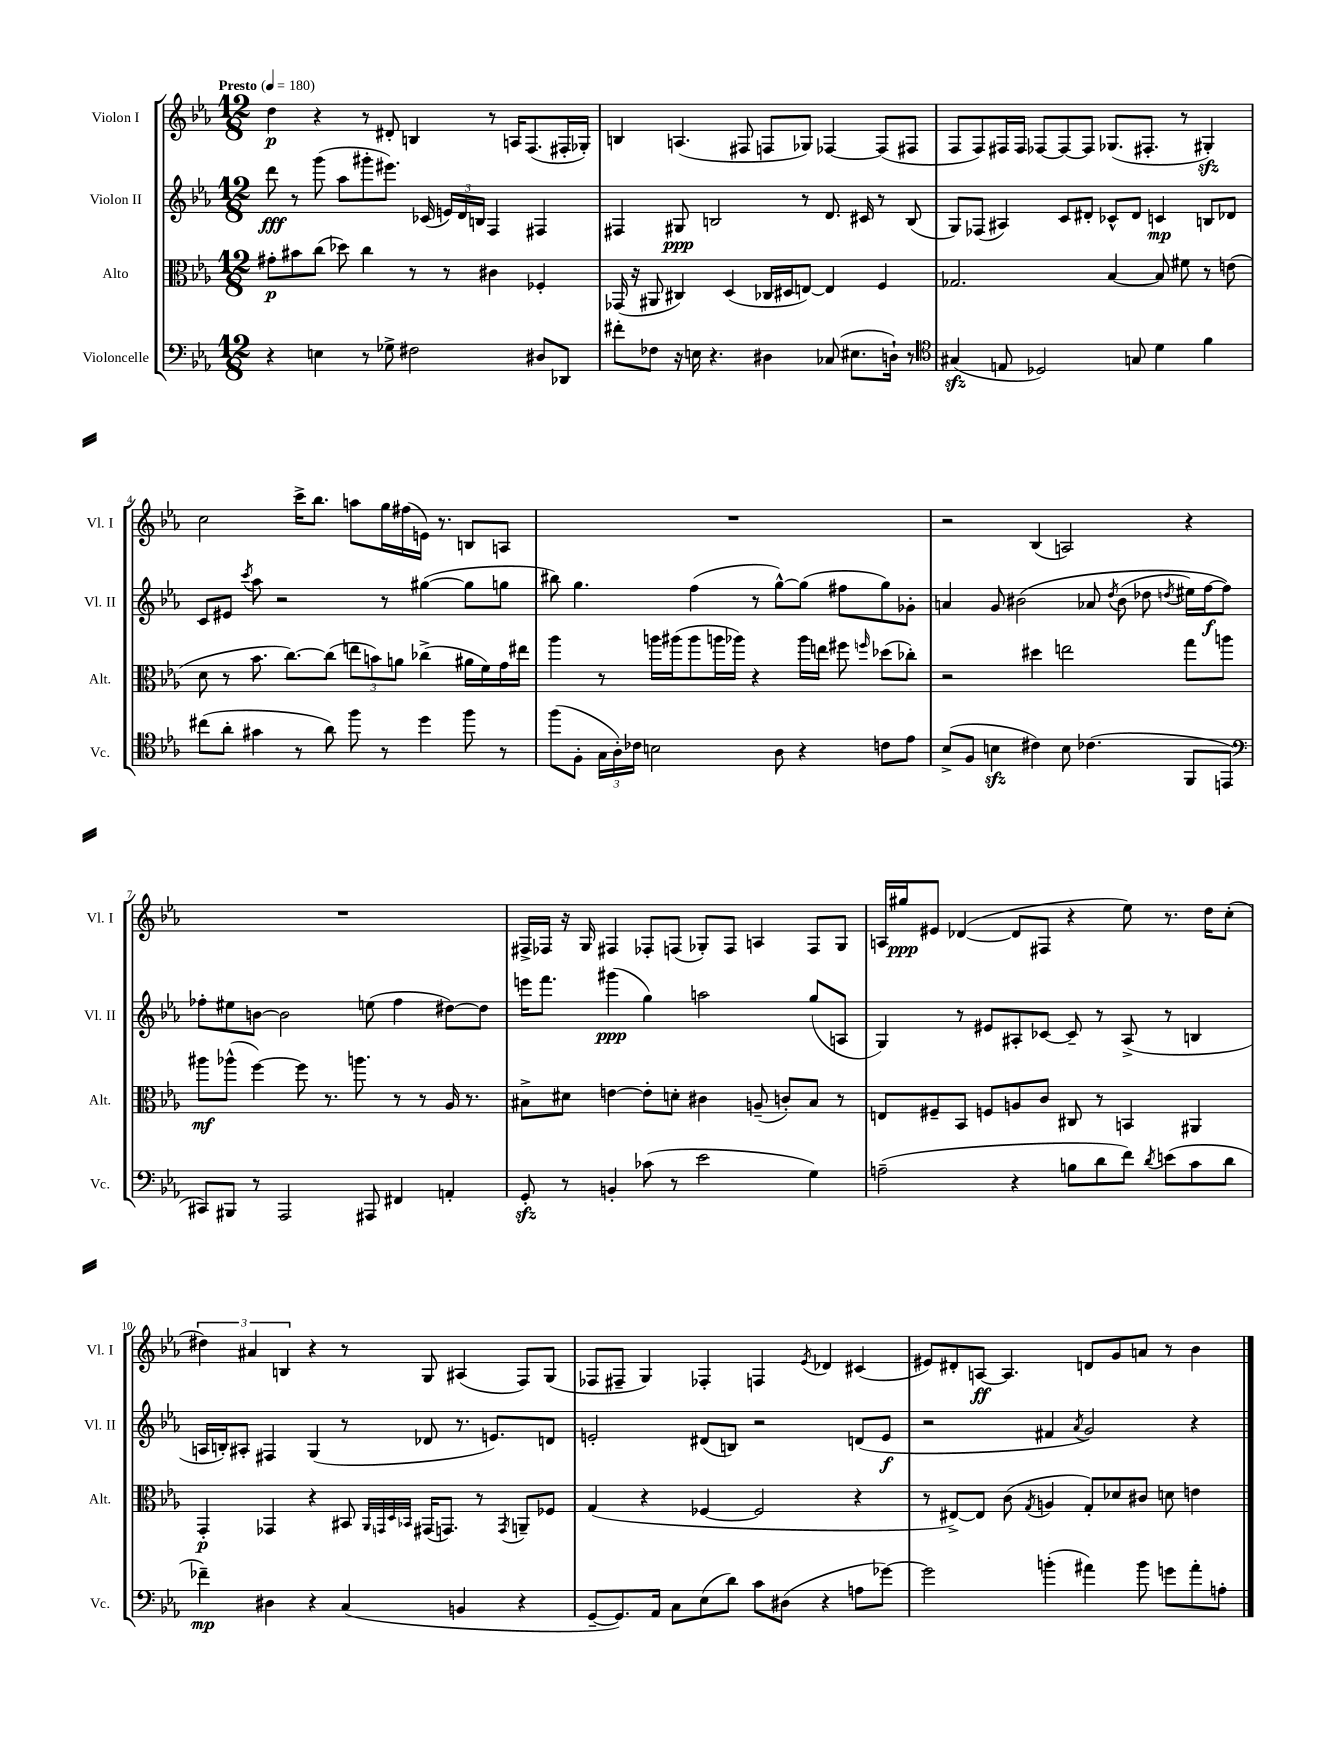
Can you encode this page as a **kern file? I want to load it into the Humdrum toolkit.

**kern	**dynam	**kern	**dynam	**kern	**dynam	**kern	**dynam
*part4	*part4	*part3	*part3	*part2	*part2	*part1	*part1
*staff4	*staff4	*staff3	*staff3	*staff2	*staff2	*staff1	*staff1
*I"Violoncelle	*	*I"Alto	*	*I"Violon II	*	*I"Violon I	*
*I'Vc.	*	*I'Alt.	*	*I'Vl. II	*	*I'Vl. I	*
*clefF4	*	*clefC3	*	*clefG2	*	*clefG2	*
*k[b-e-a-]	*	*k[b-e-a-]	*	*k[b-e-a-]	*	*k[b-e-a-]	*
*M12/8	*	*M12/8	*	*M12/8	*	*M12/8	*
*MM180	*	*MM180	*	*MM180	*	*MM180	*
=1	=1	=1	=1	=1	=1	=1	=1
!	!	!	!	!	!	!LO:TX:a:B:t=Presto	!
4r	.	8g#X'\L	p	8ddd\	fff	4dd\	p
.	.	8b#X\	.	8r	.	.	.
4En\	.	(8cc\J	.	(8ggg\	.	4r	.
.	.	8dd-X\)	.	8aa-\L	.	.	.
8r	.	4cc\	.	8ggg#X'\	.	8r	.
8G-X^\	.	.	.	8.eee#X\J)	.	8d#X'/	.
2F#X\	.	8r	.	.	.	4Bn/	.
.	.	.	.	(16c-X/	.	.	.
.	.	8r	.	24en/LL)	.	.	.
.	.	.	.	24d/	.	.	.
.	.	.	.	24Bn/JJ	.	.	.
.	.	4c#X\	.	4F/	.	8r	.
.	.	.	.	.	.	16An/KL	.
.	.	.	.	.	.	(8.F/	.
8D#X/L	.	4F-X'/	.	4F#X/	.	.	.
8DD-X/J	.	.	.	.	.	16F#X'/L	.
.	.	.	.	.	.	16G-X'/JJ)	.
=2	=2	=2	=2	=2	=2	=2	=2
8f#X'\L	.	(16GG-X/	.	4F#X/	.	4Bn/	.
.	.	16r	.	.	.	.	.
8F-X\J	.	8AA#X/	.	.	.	.	.
16r	.	4C#X/)	.	8G#X/	ppp	(4.An/	.
16En\	.	.	.	.	.	.	.
4.r	.	.	.	2Bn/	.	.	.
.	.	(4D/	.	.	.	.	.
.	.	.	.	.	.	8F#X/	.
4D#X\	.	16C-X/LL	.	.	.	8Fn/L	.
.	.	16D#X/J	.	.	.	.	.
.	.	[8En/J)	.	8r	.	8G-X/J)	.
(8C-X/	.	4E/]	.	8.d/	.	[4F-X/	.
8.E#X\L	.	.	.	.	.	.	.
.	.	.	.	16c#X/	.	.	.
.	.	4F/	.	8r	.	(8F-/L]	.
16Dn`\Jk)	.	.	.	.	.	.	.
8r	.	.	.	(8B/	.	8F#X/J	.
=3	=3	=3	=3	=3	=3	=3	=3
*clefC4	*	*	*	*	*	*	*
(4G#Xzz/	.	2.G-X/	.	8G/L)	.	8F/L	.
.	.	.	.	(8F-X/J	.	8F/)	.
8En/	.	.	.	4A#X/)	.	16F#X/L	.
.	.	.	.	.	.	16F#/JJ	.
2D-X/)	.	.	.	.	.	[8F-X/L	.
.	.	.	.	8c/L	.	8F-/_	.
.	.	.	.	8d#X'/J	.	8F-/J]	.
.	.	[4B-/	.	8c-X^^/L	.	(8.G-X/L	.
8Gn/	.	.	.	8d#/J	.	.	.
.	.	.	.	.	.	8.F#X'/J	.
4d\	.	8B-/]	.	4cn/	mp	.	.
.	.	8f#X\	.	.	.	8r	.
4f\	.	8r	.	8Bn/L	.	4G#Xzz'/)	.
.	.	(8en\	.	8d-X/J	.	.	.
!!LO:LB:g=z
=4	=4	=4	=4	=4	=4	=4	=4
(8cc#X\L	.	8d\	.	8c/L	.	2cc\	.
8a-'\J	.	8r	.	8e#X/J	.	.	.
.	.	.	.	8qccc/	.	.	.
4g#X\	.	8.b-\	.	8aa-\	.	.	.
.	.	.	.	2r	.	.	.
.	.	[8.cc\L)	.	.	.	.	.
8r	.	.	.	.	.	16ccc^\KL	.
.	.	.	.	.	.	8.bb-\J	.
8a-\)	.	(8cc\J]	.	.	.	.	.
8ff\	.	12een\L	.	.	.	8aan\L	.
.	.	12bn\)	.	.	.	.	.
8r	.	.	.	8r	.	16gg\L	.
.	.	12an\J	.	.	.	.	.
.	.	.	.	.	.	(16ff#X\	.
4dd\	.	(4cc-X^\	.	([4gg#X\	.	16en\JJ)	.
.	.	.	.	.	.	8.r	.
8ff\	.	16a#X\LL	.	8gg#\L]	.	8Bn/L	.
.	.	16f\)	.	.	.	.	.
8r	.	16g\	.	8ggn\J	.	8An/J	.
.	.	16ee#X\JJ	.	.	.	.	.
=5	=5	=5	=5	=5	=5	=5	=5
(8ff\L	.	4aa-\	.	8bb#X\)	.	1.r	.
8F'\J	.	.	.	4.gg\	.	.	.
24G\LL	.	8r	.	.	.	.	.
24A-'\)	.	.	.	.	.	.	.
24c-X\JJ	.	.	.	.	.	.	.
2Bn\	.	16aan\LL	.	.	.	.	.
.	.	(16aa#X\J	.	.	.	.	.
.	.	8aa#\	.	(4ff\	.	.	.
.	.	16aan\L	.	.	.	.	.
.	.	16aa-X\JJ)	.	.	.	.	.
.	.	4r	.	8r	.	.	.
8A-\	.	.	.	[8gg^^\L)	.	.	.
4r	.	16aa-\LL	.	(8gg\J]	.	.	.
.	.	16een\JJ	.	.	.	.	.
.	.	8ff#X\	.	8ff#X\L	.	.	.
.	.	16qqffn/	.	.	.	.	.
8cn\L	.	(8dd-X\L	.	8gg\)	.	.	.
8e-\J	.	8cc-X'\J)	.	8g-X'\J	.	.	.
=6	=6	=6	=6	=6	=6	=6	=6
(8B-^/L	.	2r	.	4an/	.	2r	.
8F/J	.	.	.	.	.	.	.
4Bnzz\	.	.	.	8g/	.	.	.
.	.	.	.	(2b#X\	.	.	.
4c#X\)	.	4dd#X\	.	.	.	(4B-/	.
8B\	.	2een\	.	.	.	2An/)	.
(4.c-X\	.	.	.	8a-X/	.	.	.
.	.	.	.	8qdd/	.	.	.
.	.	.	.	(8b#\	.	.	.
.	.	.	.	8dd-X\	.	.	.
.	.	.	.	8qddn/	.	.	.
8FF/L	.	8gg\L	.	16ee#X\LL)	.	4r	.
.	.	.	.	[16ff\J	f	.	.
8EEn/J	.	8aan\J	.	8ff\J])	.	.	.
!!LO:LB:g=z
=7	=7	=7	=7	=7	=7	=7	=7
*clefF4	*	*	*	*	*	*	*
8CC#X/L)	.	8aa#X\L	mf	8ff-X'\L	.	1.r	.
8BBB#X/J	.	(8aa-X^^\J	.	8ee#X\	.	.	.
8r	.	[4ff\)	.	[8bn\J	.	.	.
2AAA-/	.	.	.	2b\]	.	.	.
.	.	8ff\]	.	.	.	.	.
.	.	8.r	.	.	.	.	.
.	.	8.aan\	.	.	.	.	.
8AAA#X/	.	.	.	(8een\	.	.	.
4FF#X/	.	8r	.	4ff-\	.	.	.
.	.	8r	.	.	.	.	.
4AAn'/	.	16A-/	.	[8dd#X\L)	.	.	.
.	.	8.r	.	.	.	.	.
.	.	.	.	8dd#\J]	.	.	.
=8	=8	=8	=8	=8	=8	=8	=8
8GGzz'/	.	8B#X^\L	.	16eeen\KL	.	16F#X^/LL	.
.	.	.	.	8.fff\J	.	16F-X/JJ	.
8r	.	8d#X\J	.	.	.	16r	.
.	.	.	.	.	.	16G/	.
4BBn'/	.	[4en\	.	(4ggg#X\	ppp	4F#X/	.
(8c-X\	.	8e'\L]	.	4gg\)	.	8F-X'/L	.
8r	.	8dn'\J	.	.	.	(8Fn/J	.
2e-\	.	4c#X\	.	2aan\	.	8G-X'/L)	.
.	.	.	.	.	.	8F/J	.
.	.	(8An~/	.	.	.	4An/	.
.	.	8cn'/L)	.	.	.	.	.
4G\)	.	8B#/J	.	(8gg/L	.	8F/L	.
.	.	8r	.	8An/J	.	8G-/J	.
=9	=9	=9	=9	=9	=9	=9	=9
(2An~\	.	8En/L	.	4G/)	.	16An/LL	.
.	.	.	.	.	.	16gg#X/J	ppp
.	.	8F#X~/	.	.	.	8e#X/J	.
.	.	8BB-/J	.	8r	.	([4d-X/	.
.	.	8Fn/L	.	8e#X/L	.	.	.
4r	.	8An/	.	8A#X'/	.	8d-/L]	.
.	.	8c/J	.	[8c-X/J	.	8F#X/J	.
8Bn\L	.	8C#X/	.	8c-~/]	.	4r	.
8d\	.	8r	.	8r	.	.	.
8f\J)	.	4BBn/	.	(8A#^/	.	8ee-\)	.
8qd/	.	.	.	.	.	.	.
(8en\L	.	.	.	8r	.	8.r	.
8c\	.	4AA#X/	.	4Bn/	.	.	.
.	.	.	.	.	.	16dd\KL	.
8d\J	.	.	.	.	.	(8cc'\J	.
!!LO:LB:g=z
=10	=10	=10	=10	=10	=10	=10	=10
4f-X~\)	mp	4GG'/	p	16An/LL	.	6dd#X\)	.
.	.	.	.	16Bn'/J)	.	.	.
.	.	.	.	8A#X'/J	.	.	.
.	.	.	.	.	.	6a#X/	.
4D#X\	.	4GG-X/	.	4F#X/	.	.	.
.	.	.	.	.	.	6Bn/	.
4r	.	4r	.	(4G/	.	4r	.
(4C/	.	8BB#X/	.	8r	.	8r	.
.	.	32qqAA-/LLL	.	.	.	.	.
.	.	32qqGGn/	.	.	.	.	.
.	.	32qqD/	.	.	.	.	.
.	.	32qqBB-X/JJJ	.	.	.	.	.
.	.	(16GG#X/KL	.	8d-X/	.	8G/	.
.	.	8.GGn/J)	.	.	.	.	.
4BBn/	.	.	.	8.r	.	(4A#X/	.
.	.	8r	.	.	.	.	.
.	.	.	.	8.en/L)	.	.	.
.	.	8qGG/	.	.	.	.	.
4r	.	8AAn~/L	.	.	.	8F/L)	.
.	.	8F-X/J	.	8dn/J	.	(8G/J	.
=11	=11	=11	=11	=11	=11	=11	=11
[8GG~/L	.	(4G/	.	2en'/	.	8F-X/L	.
8.GG/])	.	.	.	.	.	8F#X~/J	.
.	.	4r	.	.	.	4G/)	.
16AA-/Jk	.	.	.	.	.	.	.
8C\L	.	.	.	.	.	.	.
(8E-\	.	[4F-X/	.	(8d#X/L	.	4F-X'/	.
8d\J)	.	.	.	8Bn/J)	.	.	.
8c\L	.	2F-/]	.	2r	.	4Fn/	.
(8D#X\J	.	.	.	.	.	.	.
.	.	.	.	.	.	8qe-/	.
4r	.	.	.	.	.	4d-X/	.
8An\L	.	4r	.	(8dn/L	.	(4c#X/	.
[8g-X\J)	.	.	.	8e/J	f	.	.
=12	=12	=12	=12	=12	=12	=12	=12
2g-\]	.	8r	.	2r	.	8e#X/L)	.
.	.	[8E#X^/L)	.	.	.	8d#X'/	.
.	.	8E#/J]	.	.	.	[8An/J	ff
.	.	(8c\	.	.	.	4.A/]	.
.	.	8qG/	.	.	.	.	.
(4bn'\	.	4An/	.	4f#X/	.	.	.
.	.	.	.	8qa-/	.	.	.
4a#X\)	.	8G'/L)	.	2g/)	.	8dn/L	.
.	.	8d-X/	.	.	.	8g/	.
8b\	.	8c#X/J	.	.	.	8an/J	.
8gn\L	.	8dn\	.	.	.	8r	.
8a#'\	.	4en\	.	4r	.	4b-\	.
8An'\J	.	.	.	.	.	.	.
==	==	==	==	==	==	==	==
*-	*-	*-	*-	*-	*-	*-	*-
